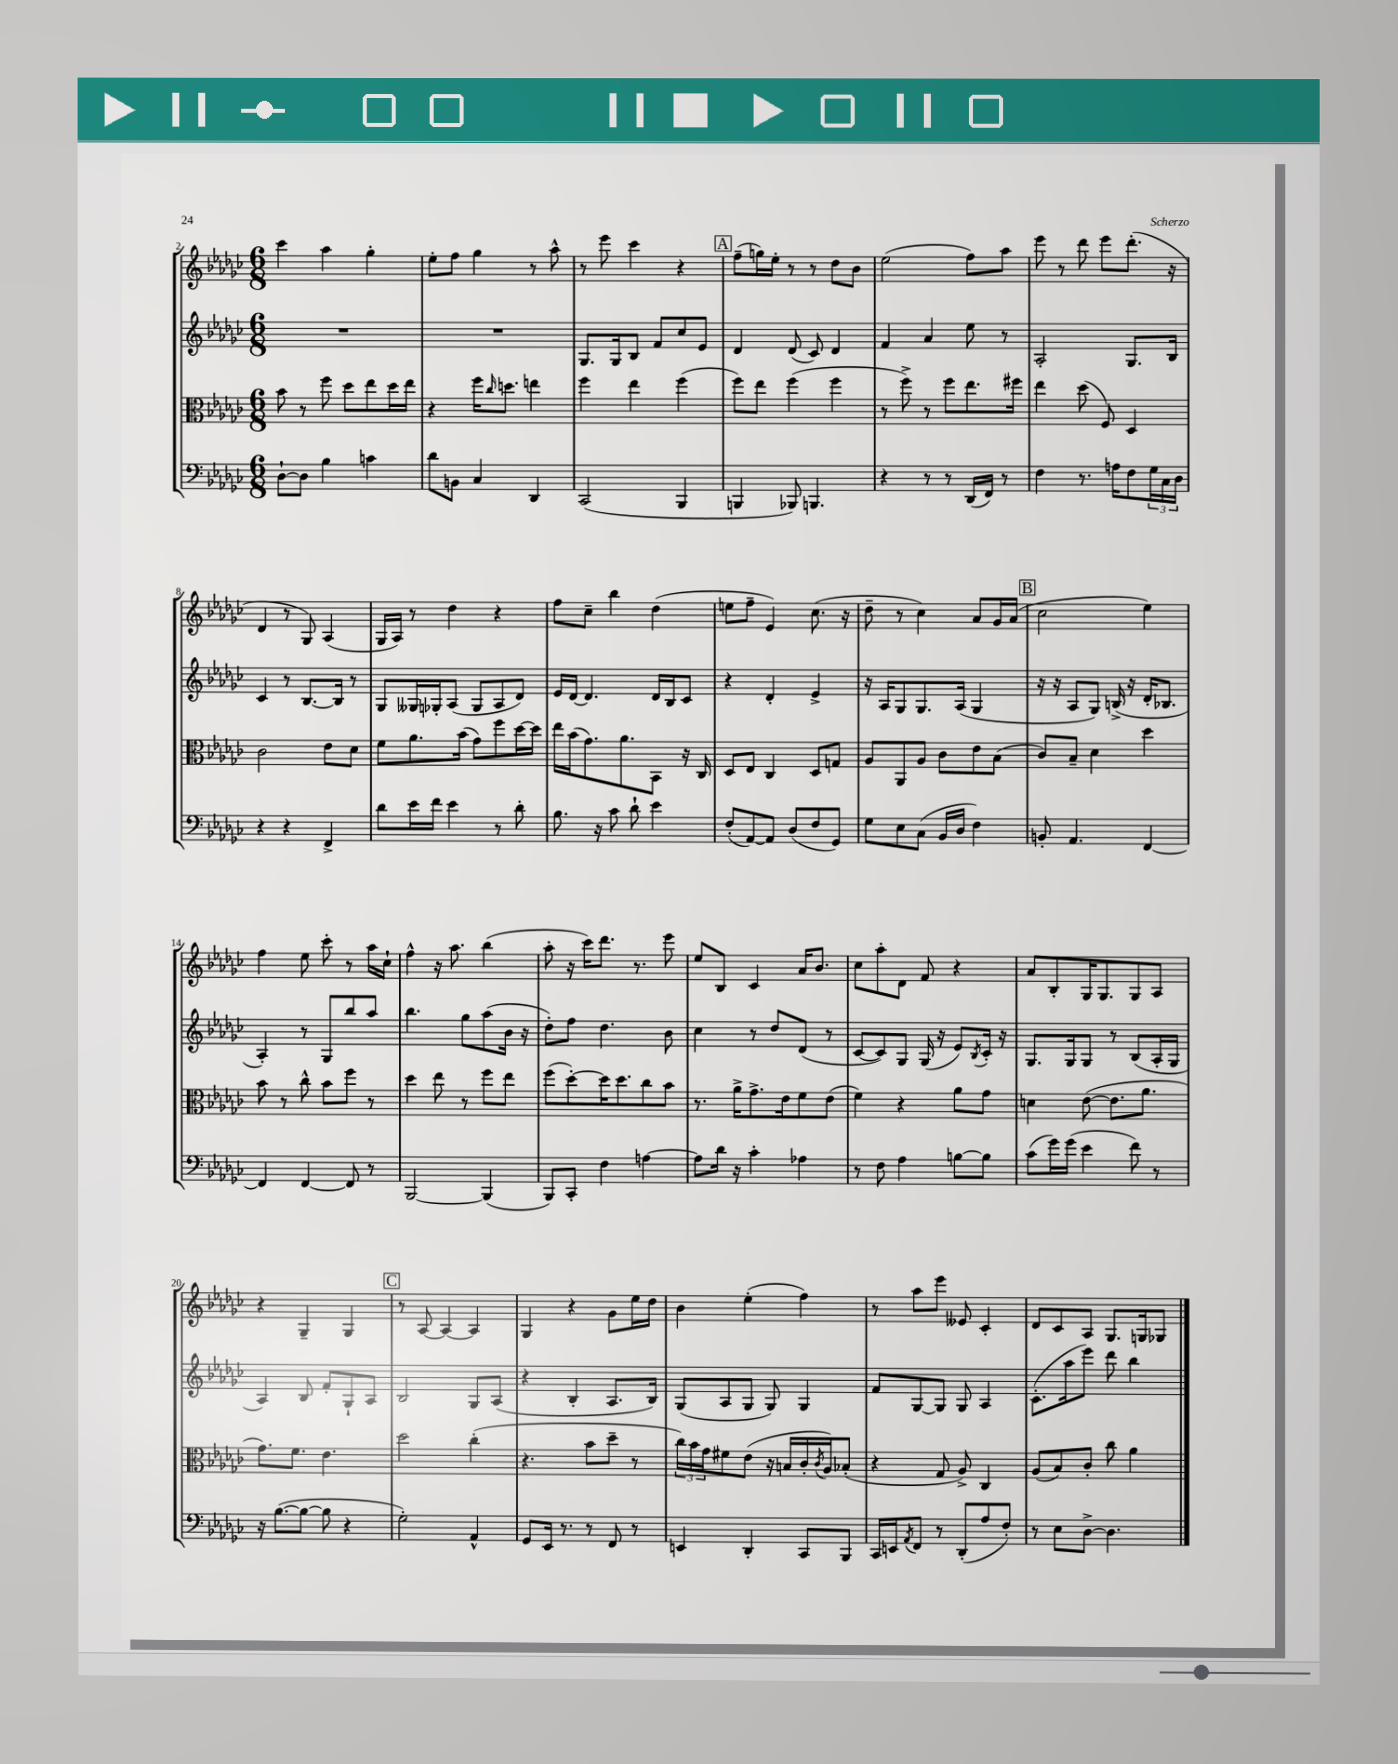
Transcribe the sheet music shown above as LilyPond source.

<<
\new StaffGroup <<
\new Staff = "s0" {
    \clef treble \key ges \major \numericTimeSignature \time 6/8
    ces'''4 aes''4 ges''4-. |
    ees''8-. f''8 ges''4 r8 aes''8-^ |
    r8 ees'''8 ces'''4 r4 |
    \mark \markup { \box "A" } f''8--( g''16) ees''16-. r8 r8 des''8 bes'8 |
    ees''2( f''8) aes''8 |
    ees'''8 r8 des'''8 ees'''8 des'''8.-.( r16 |
    des'4 r8 ges8) aes4( |
    ges16 aes16) r8 des''4 r4 |
    f''8 ces''8-- bes''4 des''4( |
    e''8 f''8-- ees'4) ces''8.( r16 |
    des''8-- r8 ces''4) aes'8 ges'16 aes'16( |
    \mark \markup { \box "B" } ces''2 ees''4) |
    f''4 ees''8 ces'''8-. r8 aes''16 ces''16-! |
    f''4-^ r16 aes''8. bes''4( |
    aes''8-. r16 ces'''16) des'''8. r8. ees'''8 |
    ees''8 bes8 ces'4 aes'16 bes'8. |
    ces''8 aes''8-. des'8 f'8 r4 |
    aes'8 bes8-. ges16 ges8. ges8 aes8 |
    r4 ges4-- ges4 |
    \mark \markup { \box "C" } r8 aes8~ aes4~ aes4 |
    ges4 r4 ges'8 ees''16 des''16 |
    bes'4 ees''4-.( f''4) |
    r8 aes''8 ees'''8 eeses'8 ces'4-. |
    des'8 ces'8 aes8 ges8. g16 ges8 \bar "|." |
}
\new Staff = "s1" {
    \clef treble \key ges \major \numericTimeSignature \time 6/8
    R2. |
    R2. |
    ges8. ges16 bes8 f'8 ces''8 ees'8 |
    \mark \markup { \box "A" } des'4 des'8( ces'8) des'4 |
    f'4 aes'4 ees''8 r8 |
    aes2-. ges8. bes16 |
    ces'4 r8 bes8.~ bes16 r8 |
    ges8 geses16 ges16-. aes8( ges8 aes8 des'8) |
    ees'16 des'16~ des'4. des'16 bes16 ces'8 |
    r4 des'4-. ees'4-> |
    r16 aes16 ges8 ges8. aes16( ges4 |
    \mark \markup { \box "B" } r16 r16 aes8 ges8) b16->( r16 des'16-. bes8. |
    aes4-.) r8 ges8 bes''8 aes''8 |
    bes''4. ges''8 aes''8( bes'16 r16 |
    des''8-.) f''8 des''4. bes'8 |
    ces''4 r8 des''8 des'8( r8 |
    ces'8~ ces'8) ges8 ges16( r16 ees'8) \acciaccatura { bes8 } ces'16-. r16 |
    ges8. ges16 ges8 r8 bes8( aes16-. ges16 |
    aes4) bes8 f'8-. ges8-! aes8 |
    \mark \markup { \box "C" } bes2 ges8 aes8( |
    r4 bes4-. aes8. bes16) |
    ges8( aes8 ges8 ges8) ges4 |
    f'8 ges8~ ges8 ges8 aes4 |
    ces'8.-.( aes''16 ees'''8) des'''8 bes''4 \bar "|." |
}
\new Staff = "s2" {
    \clef alto \key ges \major \numericTimeSignature \time 6/8
    bes'8 r8 f''8 des''8 ees''8 des''16 ees''16 |
    r4 f''16 \grace { ces''16 } d''8. e''4 |
    f''4 ees''4 f''4( |
    \mark \markup { \box "A" } f''8) ees''8 f''4( f''4 |
    r8 f''8->) r8 f''8 ees''8. fis''16 |
    ees''4 des''8( f8) des4 |
    ces'2 ees'8 des'8 |
    f'8 aes'8. bes'16( ges'8) f''8 des''16~ des''16 |
    ees''16 bes'16( ges'8.) aes'8. bes,8 r16 ces16 |
    des8 ees8 ces4 des8 g8 |
    aes8 aes,8 aes8 ces'8 ees'8 bes8( |
    \mark \markup { \box "B" } ces'8) bes8-- des'4 des''4 |
    bes'8 r8 ces''8-^ bes'8 f''8 r8 |
    des''4 ees''8 r8 f''8 ees''8 |
    f''8( des''8~-.) des''16 des''8. ces''8 bes'8 |
    r8. aes'16-> ges'8.-> ees'16 f'8 ees'8( |
    f'4) r4 aes'8 ges'8 |
    d'4 ees'8~( ees'8. aes'8. |
    ges'8.) f'8. ees'4. |
    \mark \markup { \box "C" } des''2 ces''4-.( |
    r4. bes'8 des''8-- r8 |
    \tuplet 3/2 { ces''16) bes'16 ges'16 } fis'8 ees'8( r16 b16 ces'16-. \acciaccatura { ces'8 } aes16) bes8-.( |
    r4 ges8 aes8->) ces4 |
    aes8( bes8) ces'8-. ces''8 aes'4 \bar "|." |
}
\new Staff = "s3" {
    \clef bass \key ges \major \numericTimeSignature \time 6/8
    des8~-! des8 bes4 c'4 |
    des'8 b,8 ces4 des,4 |
    ces,2( bes,,4 |
    \mark \markup { \box "A" } b,,4 bes,,8) b,,4. |
    r4 r8 r8 des,16( f,16) r8 |
    f4 r8. a16 f8 \tuplet 3/2 { ges16 ces16 des16 } |
    r4 r4 f,4-> |
    des'8 ees'16 f'16 ees'4 r8 des'8-. |
    bes8. r16 ces'8 des'8-! ees'4 |
    f8-.( aes,8~) aes,8 des8( f8 ges,8) |
    ges8 ees8 ces8( bes,16 des16 f4) |
    \mark \markup { \box "B" } b,8-. aes,4. f,4~ |
    f,4 f,4~ f,8 r8 |
    bes,,2~ bes,,4( |
    bes,,8) ces,8-. f4 a4~ |
    a8 des'16 r16 ces'4-. aes4 |
    r8 f8 aes4 b8~ b8 |
    ces'8( ges'16) ges'16( ees'4 f'8) r8 |
    r16 bes8.~( bes8~ bes8 r4 |
    \mark \markup { \box "C" } ges2-.) aes,4-^ |
    ges,8 ees,16 r8. r8 f,8 r8 |
    e,4 des,4-. ces,8 bes,,8 |
    ces,16 e,16 \acciaccatura { aes,8 } f,8 r8 des,8-.( aes8 f8-.) |
    r8 ees8 des8~-> des4. \bar "|." |
}
>>
>>
\layout { \context { \Score currentBarNumber = #2 } }
